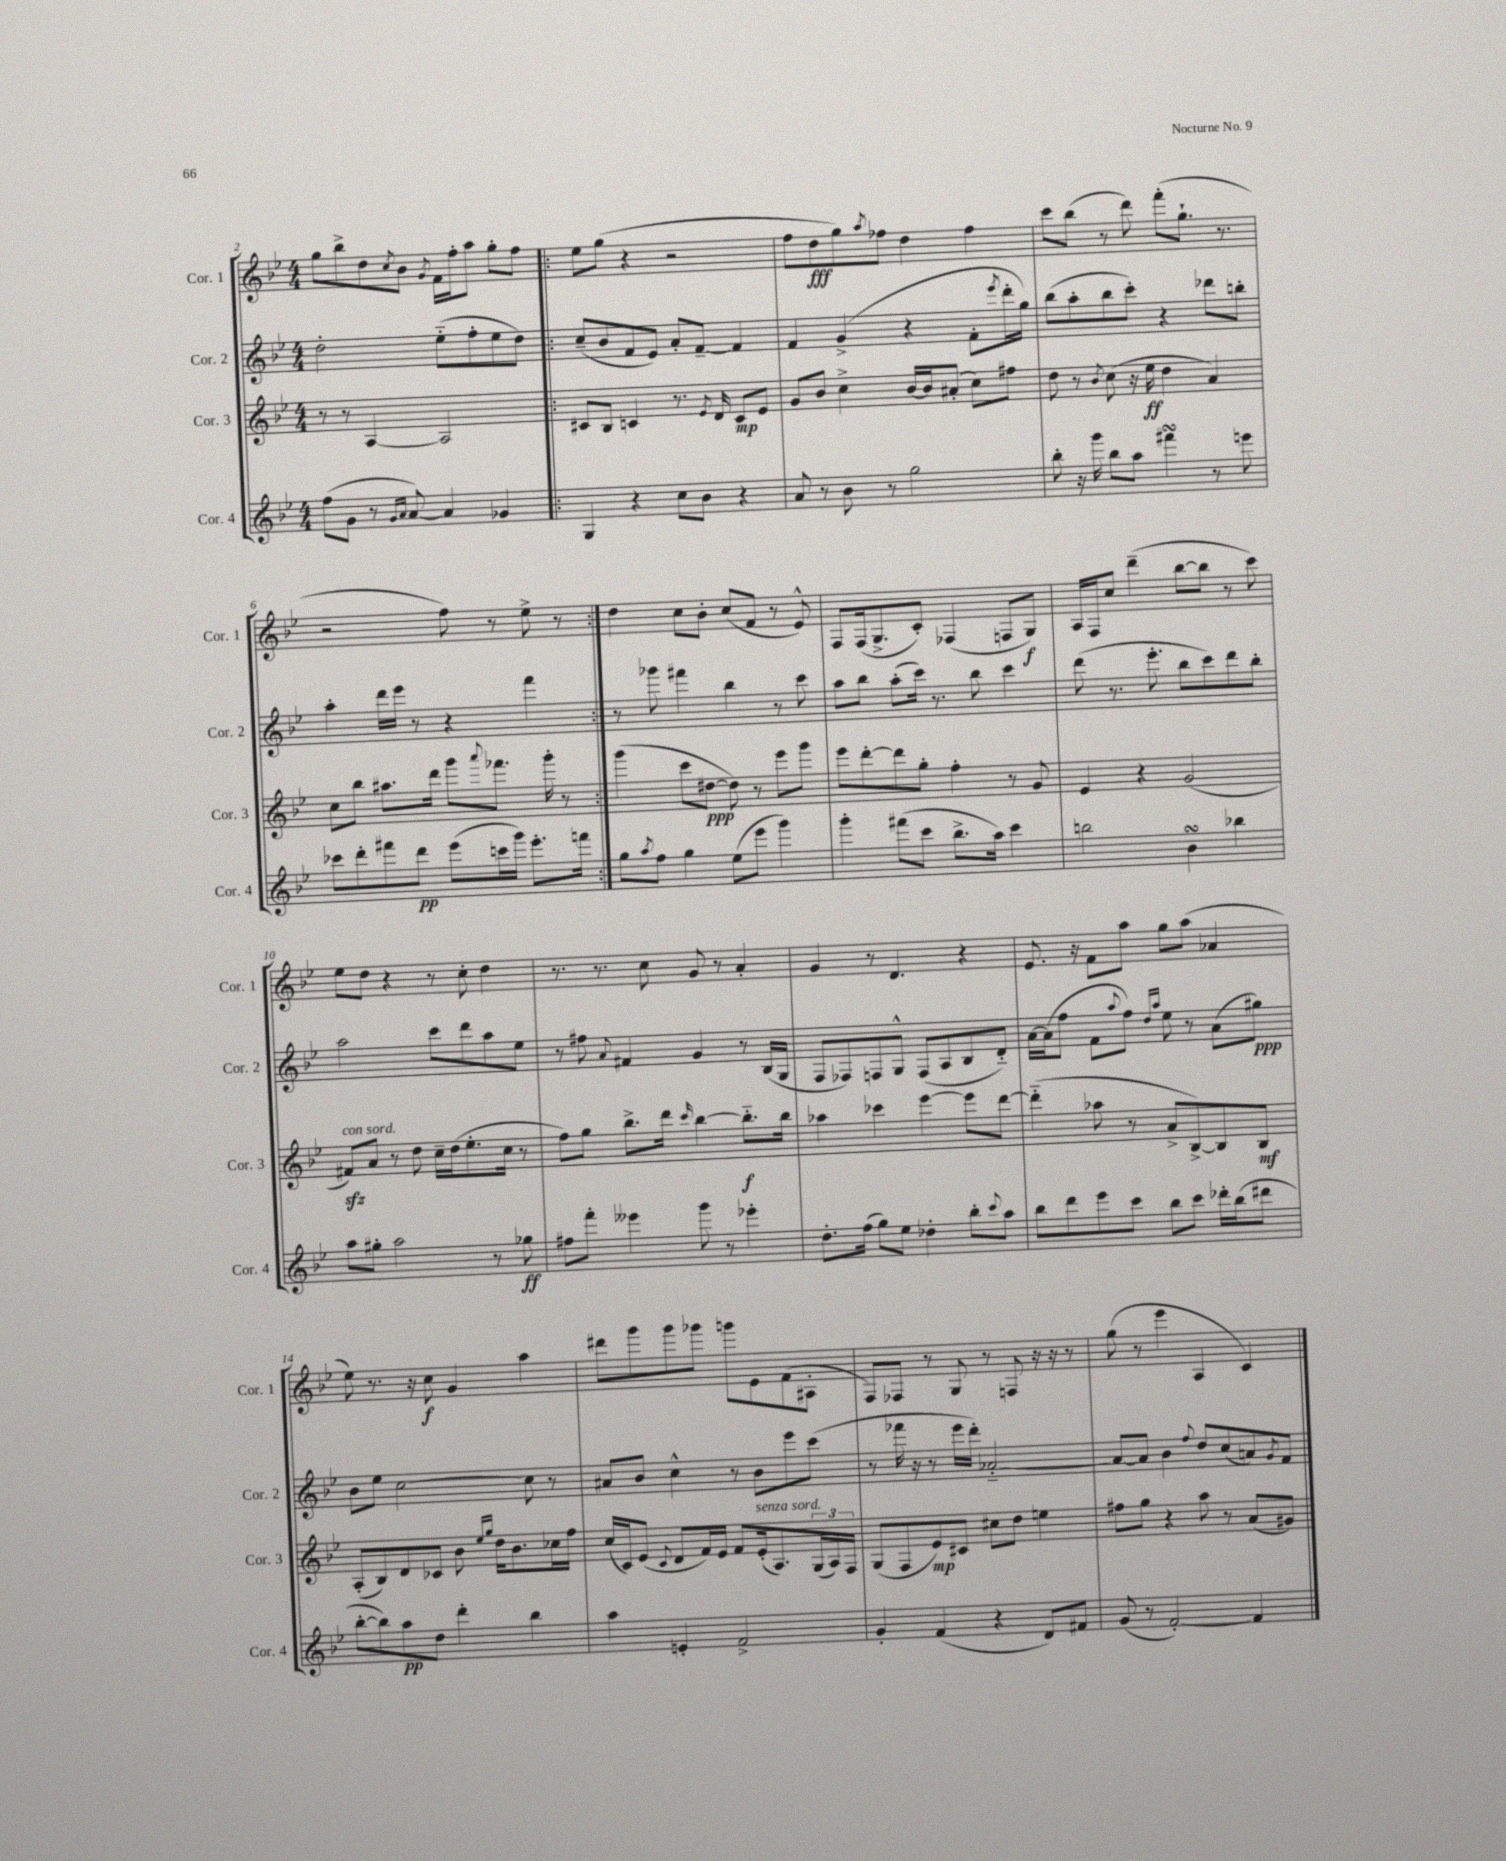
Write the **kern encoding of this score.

**kern	**dynam	**kern	**dynam	**kern	**dynam	**kern	**dynam
*part4	*part4	*part3	*part3	*part2	*part2	*part1	*part1
*staff4	*staff4	*staff3	*staff3	*staff2	*staff2	*staff1	*staff1
*I"Cor. 4	*	*I"Cor. 3	*	*I"Cor. 2	*	*I"Cor. 1	*
*I'Cor. 4	*	*I'Cor. 3	*	*I'Cor. 2	*	*I'Cor. 1	*
*clefG2	*	*clefG2	*	*clefG2	*	*clefG2	*
*k[b-e-]	*	*k[b-e-]	*	*k[b-e-]	*	*k[b-e-]	*
*M4/4	*	*M4/4	*	*M4/4	*	*M4/4	*
=2	=2	=2	=2	=2	=2	=2	=2
(8ff\L	.	8r	.	2dd'\	.	8gg\L	.
8g\J	.	8r	.	.	.	8bb-^\	.
8r	.	[4A/	.	.	.	8dd\	.
16qqg/LL	.	.	.	.	.	.	.
16qqa/JJ	.	.	.	.	.	8qcc/	.
[8a/)	.	.	.	.	.	8b-\J	.
.	.	.	.	.	.	8qg/	.
4a/]	.	2A/]	.	(8ee-\L	.	16f\LL	.
.	.	.	.	.	.	16ff'\J	.
.	.	.	.	8ff'\	.	8aa\J	.
4g-X/	.	.	.	8ee-\	.	8gg'\L	.
.	.	.	.	8dd\J)	.	8ff\J	.
=3!|:	=3!|:	=3!|:	=3!|:	=3!|:	=3!|:	=3!|:	=3!|:
4G/	.	8c#X/L	.	(8cc~/L	.	8ee-\L	.
.	.	8B-/J	.	8b-/	.	(8gg\J	.
4r	.	4cn/	.	8f/	.	4r	.
.	.	.	.	8e-/J)	.	.	.
8cc\L	.	8.r	.	8a'/L	.	2r	.
8b-\J	.	.	.	[8f~/J	.	.	.
.	.	8qe-/	.	.	.	.	.
.	.	16d/	.	.	.	.	.
4r	.	8c/L	mp	4f/]	.	.	.
.	.	8e-/J	.	.	.	.	.
=4	=4	=4	=4	=4	=4	=4	=4
8a/	.	8g/L	.	4f/	.	8ff\L	.
8r	.	8b-/J	.	.	.	8dd\	fff
8b-\	.	4cc^\	.	(4g^/	.	8gg\)	.
.	.	.	.	.	.	8qaa/	.
8r	.	.	.	.	.	8ff-X\J	.
2gg\	.	[16b-/LL	.	4r	.	4dd\	.
.	.	16b-/J]	.	.	.	.	.
.	.	(8a#X'/J	.	.	.	.	.
.	.	8cc\L)	.	8f'\L	.	4ff-\	.
.	.	.	.	8qeee-/	.	.	.
.	.	8ff#X\J	.	16ddd'\L	.	.	.
.	.	.	.	16gg\JJ)	.	.	.
=5	=5	=5	=5	=5	=5	=5	=5
8bb-'\	.	8dd\	.	(8bb-\L	.	8ccc\L	.
16r	.	8r	.	8aa'\	.	(8bb-\J	.
16ggg\	.	.	.	.	.	.	.
.	.	8qb-/	.	.	.	.	.
8bb-\L	.	(8cc\	.	8bb-\	.	8r	.
8aa\J	.	16r	.	8ccc'\J)	.	8ddd\)	.
.	.	16ee-\	ff	.	.	.	.
4fff#XsSsS\	.	4dd\	.	4r	.	(8fff'\L	.
.	.	.	.	.	.	8.gg`\J	.
8r	.	4a/)	.	8ddd-X\L	.	.	.
.	.	.	.	.	.	8.r	.
8eeen\	.	.	.	8bbn'\J	.	.	.
!!LO:LB:g=z
=6	=6	=6	=6	=6	=6	=6	=6
8ccc-X\L	.	8cc\L	.	4aa'\	.	2r	.
8ddd'\	.	8bb-\J	.	.	.	.	.
8fff#X\	.	8.aa#X\L	.	16ddd\LL	.	.	.
.	.	.	.	16eee-\JJ	.	.	.
8ddd\J	pp	.	.	8r	.	.	.
.	.	16ddd\Jk	.	.	.	.	.
(8eee-\L	.	8ggg\L	.	4r	.	8ff\)	.
.	.	8qqaaa/	.	.	.	.	.
16cccn\L	.	8.fff-X\J	.	.	.	8r	.
16ggg\JJ)	.	.	.	.	.	.	.
8.eee-'\L	.	.	.	4fff\	.	8ee-^\	.
.	.	16ggg'\	.	.	.	.	.
.	.	8r	.	.	.	8r	.
16fffn\Jk	.	.	.	.	.	.	.
=7:|!	=7:|!	=7:|!	=7:|!	=7:|!	=7:|!	=7:|!	=7:|!
8gg\L	.	(4ggg\	.	8r	.	4dd\	.
8qaa/	.	.	.	.	.	.	.
8ff\J	.	.	.	8ggg-X\	.	.	.
4gg\	.	8ccc\L	.	4fff#X\	.	8cc\L	.
.	.	[8dd#X\J	ppp	.	.	8b-'\J	.
(8ee-\L	.	8dd#\])	.	4bb-\	.	(8cc/L	.
8eee-\J	.	8r	.	.	.	8f/J	.
4ggg\)	.	8eee-\L	.	8r	.	8r	.
.	.	8ggg\J	.	8ccc\	.	8e-^^/)	.
=8	=8	=8	=8	=8	=8	=8	=8
4ggg'\	.	8eee-\L	.	8aa\L	.	8F/L	.
.	.	[8ddd'\	.	8bb-\J	.	(16F/k	.
.	.	.	.	.	.	8.G^/	.
(8fff#X\L	.	8ddd\]	.	(8aa'\L	.	.	.
8ccc\J	.	8gg'\J	.	16ccc\Jk)	.	8c'/J)	.
.	.	.	.	8.r	.	.	.
8.bb-^\L	.	4ff'\	.	.	.	(4F-X/	.
.	.	.	.	8bb-\	.	.	.
16aa\Jk)	.	.	.	.	.	.	.
4ccc\	.	8r	.	4ccc\	.	8Fn/L	.
.	.	8g/	.	.	.	8G/J)	f
=9	=9	=9	=9	=9	=9	=9	=9
2bbn\	.	4e-/	.	(8ddd\	.	16A/LL	.
.	.	.	.	.	.	16F/J	.
.	.	.	.	8.r	.	8cc/J	.
.	.	4r	.	.	.	(4ddd~\	.
.	.	.	.	8.eee-'\	.	.	.
4b-sSSs\	.	(2g/	.	8bb-\L	.	[8bb-\L	.
.	.	.	.	8ccc\)	.	8bb-\J]	.
4bb-X\	.	.	.	8ddd\	.	8r	.
.	.	.	.	8bb-'\J	.	8ccc\)	.
!!LO:LB:g=z
=10	=10	=10	=10	=10	=10	=10	=10
!	!	!LO:TX:a:i:t=con sord.	!	!	!	!	!
8aa\L	.	8f#Xzz/L)	.	2aa\	.	8ee-\L	.
8gg#X'\J	.	8a/J	.	.	.	8dd\J	.
2aa\	.	8r	.	.	.	4r	.
.	.	8dd\	.	.	.	.	.
.	.	16cc~\LL	.	8ccc\L	.	8r	.
.	.	(16dd\J	.	.	.	.	.
.	.	8.ee-'\	.	8ddd\	.	8cc'\	.
8r	.	.	.	8aa\	.	4dd\	.
.	.	16cc\Jk	.	.	.	.	.
8gg-X\	ff	8r	.	8ee-\J	.	.	.
=11	=11	=11	=11	=11	=11	=11	=11
8ff#X\L	.	8ff\L)	.	8r	.	8.r	.
8fff'\J	.	8gg\J	.	8ff#X\	.	.	.
.	.	.	.	.	.	8.r	.
.	.	.	.	8qqa/	.	.	.
4eee--X\	.	8.bb-^\L	.	4f#X/	.	.	.
.	.	.	.	.	.	8cc\	.
.	.	16ddd\Jk	.	.	.	.	.
.	.	16qqccc/	.	.	.	.	.
8ggg\	.	[4bb-\	.	4g/	.	8g/	.
8r	.	.	.	.	.	8r	.
4eee-X'\	.	8.bb-\L]	f	8r	.	4a'/	.
.	.	.	.	(16B-/LL	.	.	.
.	.	16bb-\Jk	.	16G/JJ	.	.	.
=12	=12	=12	=12	=12	=12	=12	=12
8.dd'\L	.	4aa-X\	.	8F/L	.	4g/	.
.	.	.	.	8F-X/)	.	.	.
(16ff\Jk	.	.	.	.	.	.	.
8gg\L)	.	4ccc-X\	.	8Fn/	.	8r	.
8ee-\J	.	.	.	8G^^/J	.	4.d/	.
4dd-X'\	.	[4eee-\	.	(8F/L	.	.	.
.	.	.	.	8A/	.	.	.
8bb-'\L	.	8eee-\L]	.	8B-/	.	4r	.
8qqccc/	.	.	.	.	.	.	.
8aa\J	.	[8ddd\J	.	8d/J)	.	.	.
=13	=13	=13	=13	=13	=13	=13	=13
8bb-\L	.	(4ddd\]	.	[16a\LL	.	8.e-/	.
.	.	.	.	(16a\J]	.	.	.
8ddd\	.	.	.	8ff\J	.	.	.
.	.	.	.	.	.	16r	.
8eee-\	.	8aa-X\	.	8f\L	.	8f\L	.
.	.	.	.	8qqaa/	.	.	.
8ccc\J	.	8r	.	8ff\J)	.	8aa\J	.
.	.	.	.	16qqdd/LL	.	.	.
.	.	.	.	16qqaa/JJ	.	.	.
8bb-\L	.	8a^/L	.	8ee-\	.	8gg\L	.
8ccc\J	.	[8B-^/)	.	8r	.	(8aa\J	.
16ddd-X'\LL	.	8B-/]	.	(8a\L	.	4a-X/	.
(16bb-\J	.	.	.	.	.	.	.
8ddd#X\J	.	8B-/J	mf	8gg#X\J)	ppp	.	.
!!LO:LB:g=z
=14	=14	=14	=14	=14	=14	=14	=14
[8bb-'\L	.	(8A'/L	.	8b-\L	.	8ee-\)	.
8bb-\])	.	8B-/)	.	8ee-\J	.	8.r	.
8aa\	pp	8d/	.	[2cc\	.	.	.
.	.	.	.	.	.	16r	.
8dd\J	.	8c-X/J	.	.	.	8cc\	f
4ddd'\	.	8b-\	.	.	.	4g/	.
.	.	16qqee-/LL	.	.	.	.	.
.	.	16qqgg/JJ	.	.	.	.	.
.	.	16dd\KL	.	.	.	.	.
.	.	8.b-\	.	.	.	.	.
4bb-\	.	.	.	8cc\]	.	4aa\	.
.	.	16cc-X\L	.	8r	.	.	.
.	.	16ff\JJ	.	.	.	.	.
=15	=15	=15	=15	=15	=15	=15	=15
4aa\	.	(16cc/LL	.	8a#X/L	.	8ddd#X\L	.
.	.	16c/J)	.	.	.	.	.
.	.	(8e-/J	.	8b-/J	.	8ggg\	.
.	.	8qqc/	.	.	.	.	.
4en'/	.	8d/L	.	4cc^^\	.	8ggg\	.
.	.	16f/L)	.	.	.	8ggg-X\J	.
.	.	16e-/JJ	.	.	.	.	.
2f^/	.	8f/L	.	8r	.	8gggn\L	.
!	!	!LO:TX:a:i:t=senza sord.	!	!	!	!	!
.	.	(16e-'/k	.	8b-\L	.	8e-\	.
.	.	8.A/)	.	.	.	.	.
.	.	.	.	8eee-\	.	(8f\	.
.	.	(24G/L	.	(8ccc\J	.	8A#X'\J	.
.	.	24A/)	.	.	.	.	.
.	.	24F/JJ	.	.	.	.	.
=16	=16	=16	=16	=16	=16	=16	=16
4g'/	.	(8G/L	.	8r	.	8F/L)	.
.	.	8F/	.	16fff-X\	.	8F-X/J	.
.	.	.	.	16r	.	.	.
(4f/	.	8e-/)	mp	8r	.	8r	.
.	.	8c#X/J	.	16eee-\LL	.	8G/	.
.	.	.	.	16ddd'\JJ)	.	.	.
4r	.	8cc#X\L	.	[2a-X/	.	8r	.
.	.	8dd\J	.	.	.	8Fn/	.
8d/L)	.	4een\	.	.	.	16r	.
.	.	.	.	.	.	16r	.
8f#X/J	.	.	.	.	.	8r	.
=17	=17	=17	=17	=17	=17	=17	=17
(8g/	.	8ff#X\L	.	8a-/L_	.	(8gg\	.
8r	.	8gg\J	.	8a-/J]	.	8r	.
[2f'/)	.	4r	.	4b-\	.	4eee-\	.
.	.	.	.	8qqff/	.	.	.
.	.	8aa\	.	8dd/L	.	4A/	.
.	.	8r	.	(8cc/	.	.	.
4f/]	.	(8a/L	.	8an/)	.	4c/)	.
.	.	.	.	8qg/	.	.	.
.	.	8g#X/J)	.	8f/J	.	.	.
==	==	==	==	==	==	==	==
*-	*-	*-	*-	*-	*-	*-	*-
